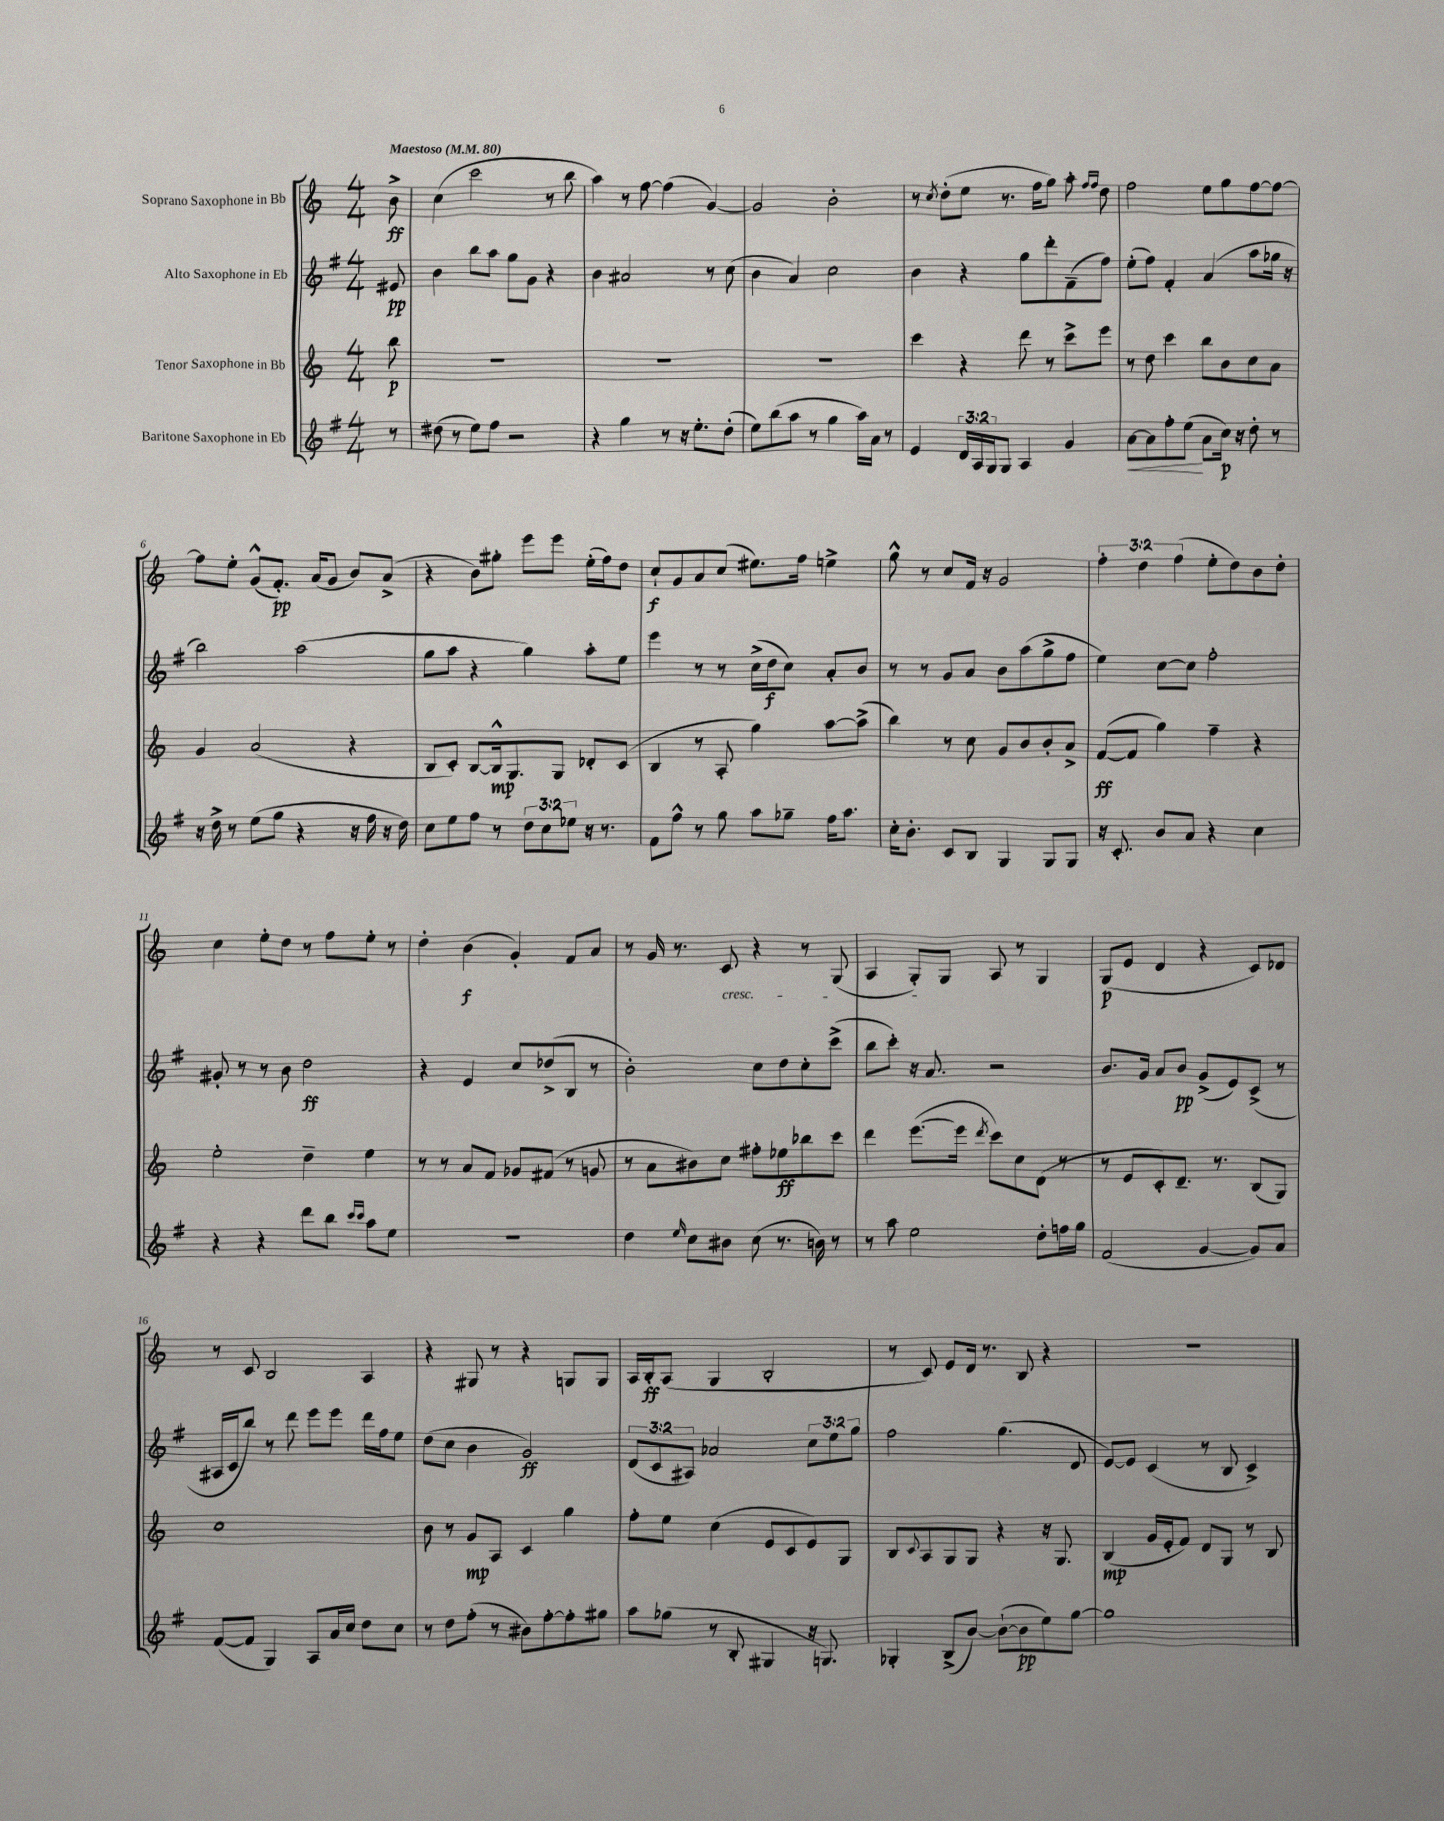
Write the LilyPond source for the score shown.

<<
\new StaffGroup <<
\new Staff = "s0" \with { instrumentName = "Soprano Saxophone in Bb" } {
    \clef treble \key c \major \numericTimeSignature \time 4/4 \override Staff.TupletNumber.text = #tuplet-number::calc-fraction-text \partial 8 \tempo "Maestoso" 4 = 80
    b'8->\ff |
    c''4( c'''2 r8 b''8 |
    a''4) r8 f''8~ f''4( g'4~) |
    g'2 b'2-. |
    r8 \acciaccatura { c''8 } d''8-.( e''8 r8. f''16 g''8) a''8-. \grace { f''16 f''16 } d''8 |
    f''2 e''8 g''8 f''8~ f''8~ |
    f''8 e''8-. g'8-^( f'8.-.\pp) a'16( g'8 b'8) a'8->( |
    r4 b'8) gis''8-. e'''8 e'''8 e''16-.( f''16) d''8 |
    c''8-!\f g'8 a'8 c''8( eis''8.) f''16 e''4-> |
    g''8-^ r8 c''8 f'16 r16 g'2 |
    \tuplet 3/2 { f''4-. d''4 f''4( } e''8-. d''8) b'8 d''8-. |
    c''4 e''8-. d''8 r8 f''8 e''8-. r8 |
    d''4-. b'4\f( g'4-.) f'8 a'8 |
    r8 g'16 r8. c'8\cresc r4 r8 g8( |
    a4 g8-.\!) g8 a8 r8 g4 |
    g8\p( e'8 d'4 r4 c'8) des'8 |
    r8 c'8 b2 a4 |
    r4 gis8 r8 r4 g8 g8 |
    a16 b16-.\ff a8( g4 b2-. |
    r8 c'8) e'8 d'16 r8. b8 r4 |
    R1 \bar "|." |
}
\new Staff = "s1" \with { instrumentName = "Alto Saxophone in Eb" } {
    \clef treble \key g \major \numericTimeSignature \time 4/4 \override Staff.TupletNumber.text = #tuplet-number::calc-fraction-text \partial 8
    eis'8\pp |
    b'4 b''8 a''8 g''8 g'8 r4 |
    b'4 ais'2 r8 c''8( |
    b'4 a'4) c''2 |
    b'4 r4 g''8 d'''8-. fis'8--( fis''8) |
    e''8-.( fis''8) fis'4-. a'4( a''8 ges''16 r16 |
    b''2) a''2( |
    g''8 a''8 r4 g''4) a''8-. e''8 |
    e'''4 r8 r8 c''16->( d''16\f c''8) a'8-. b'8 |
    r8 r8 g'8 a'8 b'8 a''8( g''8-> fis''8 |
    e''4) c''8~ c''8 fis''2-. |
    gis'8-. r8 r8 b'8 d''2\ff |
    r4 e'4 c''8 des''8->( b8 r8 |
    b'2-.) c''8 d''8 c''8-. c'''8->( |
    b''8 c'''8-.) r16 a'8. r2 |
    b'8. g'16 a'8 b'8\pp g'8->( e'8) c'8->( r8 |
    ais16 c'16 b''8) r8 d'''8 e'''8 e'''8 d'''16 fis''16 e''8 |
    d''8( c''8 b'4 g'2\ff) |
    \tuplet 3/2 { d'8( c'8 ais8) } aes'2 \tuplet 3/2 { c''8 e''8 g''8 } |
    fis''2 g''4.( d'8 |
    e'8~) e'8 c'4( r8 b8 c'4->) \bar "|." |
}
\new Staff = "s2" \with { instrumentName = "Tenor Saxophone in Bb" } {
    \clef treble \key c \major \numericTimeSignature \time 4/4 \partial 8
    b''8\p |
    R1 |
    R1 |
    R1 |
    c'''4 r4 d'''8 r8 c'''8-> e'''8 |
    r8 d''8 c'''4 b''8 b'8 c''8 a'8 |
    g'4 a'2( r4 |
    b8 c'8-.) b8~ b16-^\mp g8. g8 des'8-. c'8( |
    b4 r8 a8-. g''4) a''8~ a''8->( |
    b''4) r8 c''8 g'8 b'8 b'8-. a'8-> |
    f'8~\ff( f'8 g''4) f''4-- r4 |
    e''2-. d''4-- e''4 |
    r8 r8 a'8 f'8 ges'8 fis'8( r8 g'8 |
    r8 a'8 bis'8) c''8 fis''8-. ees''8\ff bes''8 c'''8 |
    d'''4 e'''8.~( e'''16 \acciaccatura { d'''8 } c'''8) c''8 d'8( r8 |
    r8 e'8 c'8-.) d'8.-- r8. b8( g8) |
    c''1 |
    b'8 r8 g'8\mp a8 c'4 g''4 |
    f''8-. e''8 c''4( e'8 c'8 e'8) g8 |
    b8 \appoggiatura { c'8 } a8 g8 g8 r4 r16 g8. |
    b4\mp( g'16 e'16-. f'8) d'8 g8 r8 b8 \bar "|." |
}
\new Staff = "s3" \with { instrumentName = "Baritone Saxophone in Eb" } {
    \clef treble \key g \major \numericTimeSignature \time 4/4 \override Staff.TupletNumber.text = #tuplet-number::calc-fraction-text \partial 8
    r8 |
    dis''8( r8 e''8) fis''8 r2 |
    r4 g''4 r8 r16 e''8.-. d''8-.( |
    e''8) b''8( a''8 r8 g''4 a''16) a'16 r8 |
    e'4 \tuplet 3/2 { d'16 a16 g16 } g8 a4 g'4 |
    a'8~\< a'8 fis''8-. e''8\!( a'8 c''16\p) r16 d''8-. r8 |
    r16 d''16-> r8 e''8( g''8 r4 r16 fis''16 r16 d''16) |
    c''8 e''8 fis''8 r8 \tuplet 3/2 { d''8 c''8 ees''8 } r16 r8. |
    fis'8 fis''8-^ r8 g''8 a''8 ges''8-- fis''16 a''8. |
    c''16-. b'8.-. c'8 b8 g4 g8 g8 |
    r16 c'8.-. b'8 a'8 r4 c''4 |
    r4 r4 d'''8 b''8 \grace { c'''16 c'''16 } a''8 e''8 |
    R1 |
    d''4 \grace { e''16 } c''8 bis'8 c''8( r8. b'16) r8 |
    r8 a''8 e''2 d''8-. f''16 g''16 |
    fis'2( g'4~ g'8) a'8 |
    fis'8~( fis'8 g4) a8 a'16 c''16 d''8 c''8 |
    r8 d''8 fis''8-.( r8 bis'8) fis''8~-. fis''8-. gis''8 |
    a''8 ges''8( r8 b8-. gis4 r16 g8.) |
    ges4-. b8->( b'8~) b'8~-!( b'8\pp e''8) g''8~ |
    g''1 \bar "|." |
}
>>
>>
